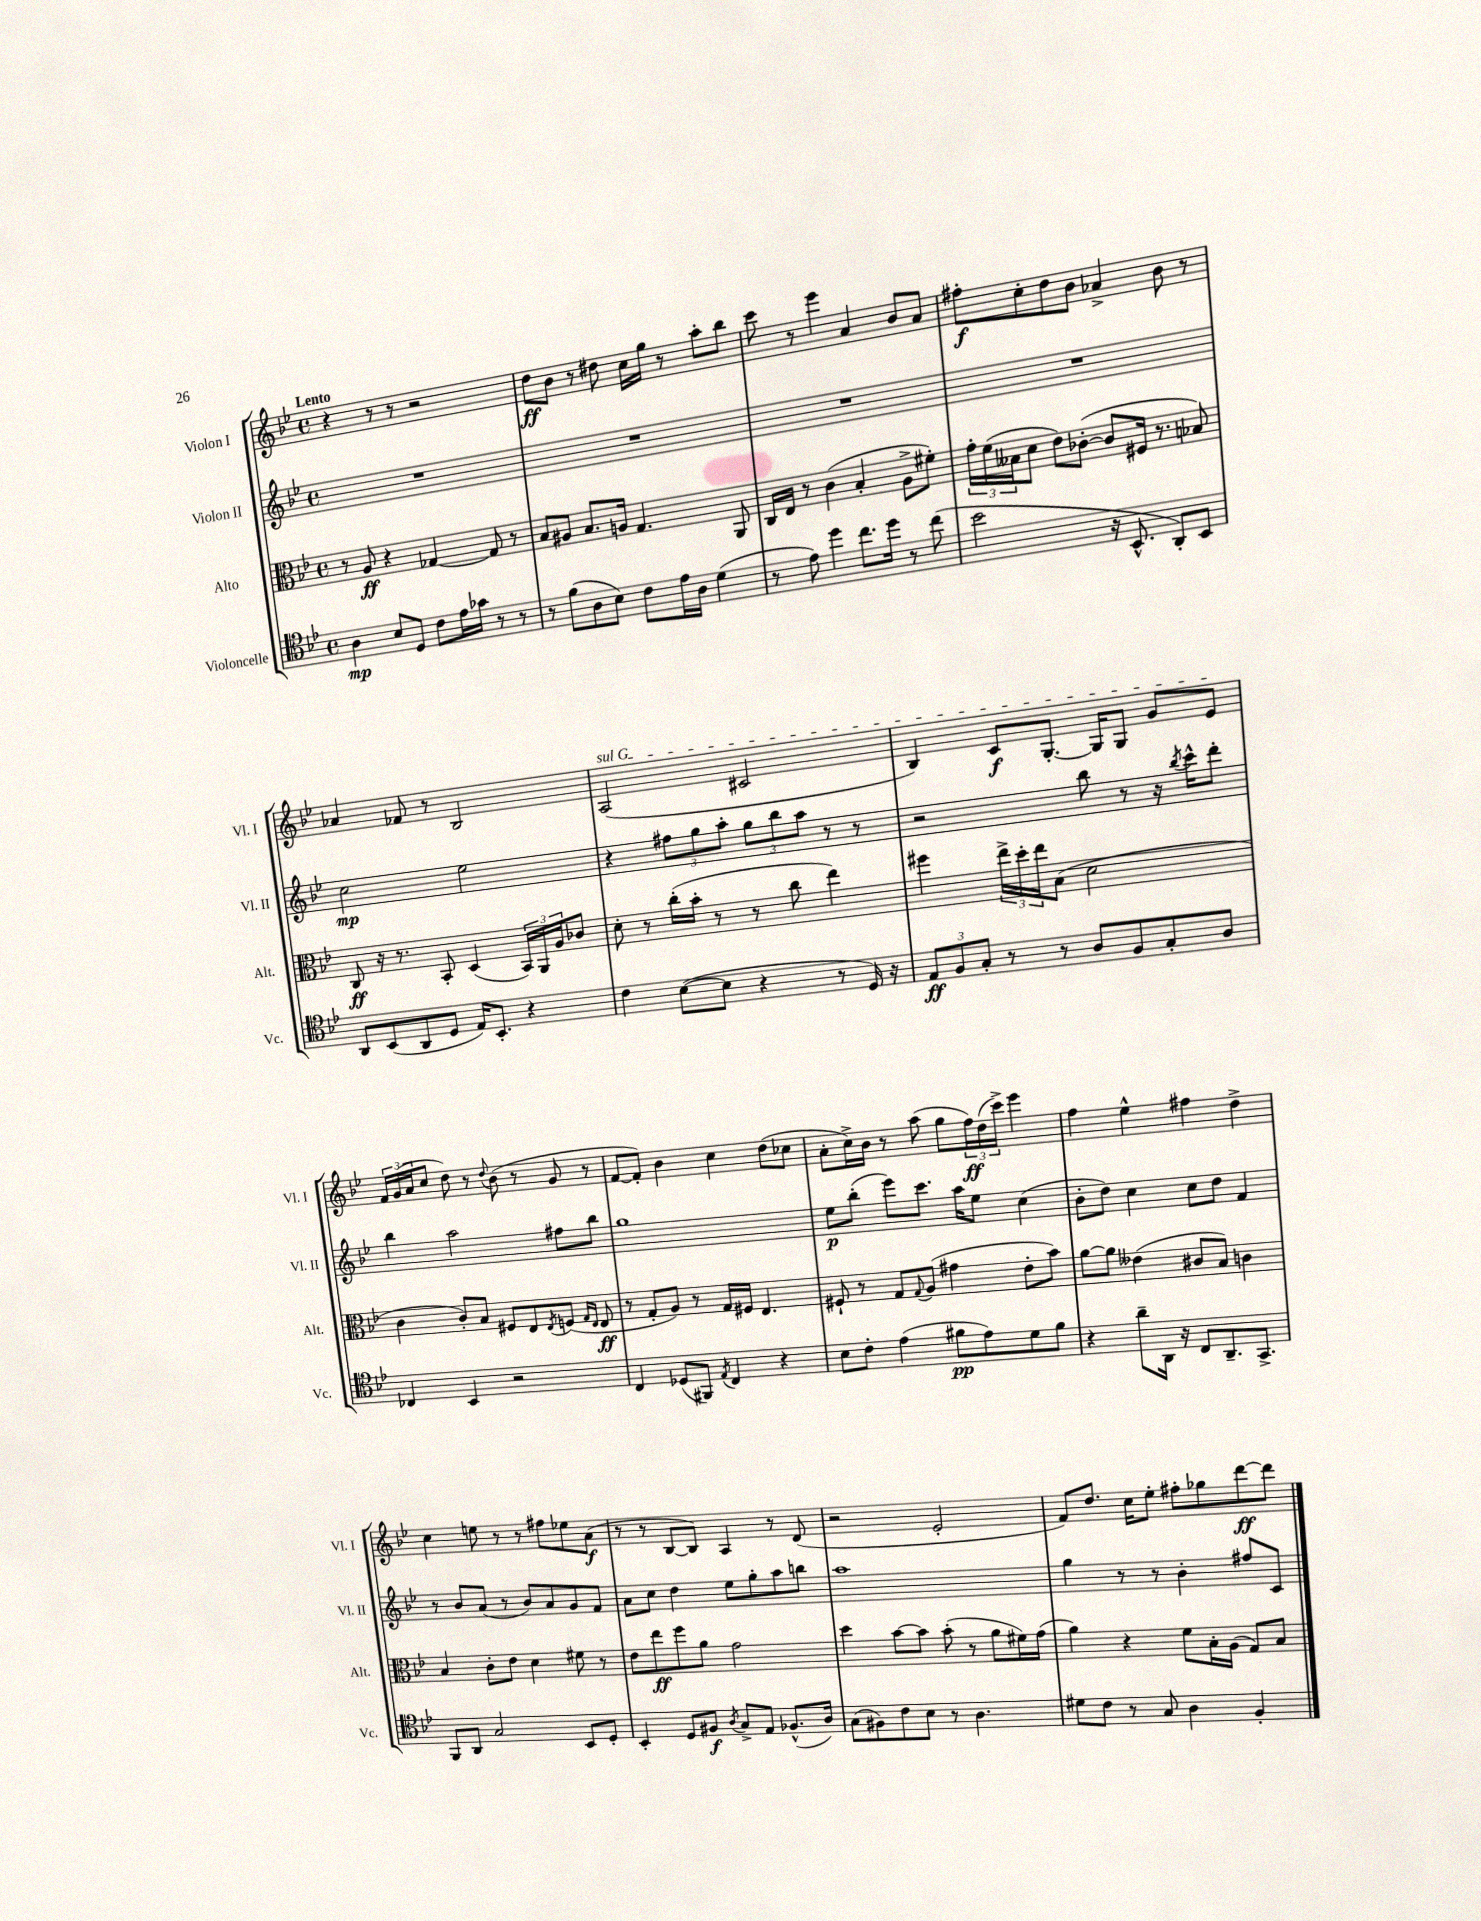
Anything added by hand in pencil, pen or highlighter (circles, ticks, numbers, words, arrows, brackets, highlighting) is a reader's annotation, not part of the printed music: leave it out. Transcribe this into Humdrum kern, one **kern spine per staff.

**kern	**kern	**kern	**kern
*staff4	*staff3	*staff2	*staff1
*clefC4	*clefC3	*clefG2	*clefG2
*k[b-e-]	*k[b-e-]	*k[b-e-]	*k[b-e-]
*M4/4	*M4/4	*M4/4	*M4/4
*met(c)	*met(c)	*met(c)	*met(c)
4A	8r	1r	4r
.	8A	.	.
8B-	4r	.	8r
8D	.	.	8r
8c	[4G-	.	2r
16e-	.	.	.
16g-	.	.	.
8r	8G-]	.	.
8r	8r	.	.
=	=	=	=
8r	8B-	1r	8dd
(8f	8A#	.	8b-
8A	8.B-	.	8r
8B-)	.	.	8dd#
.	16A	.	.
8c	4.G	.	16cc
.	.	.	16gg
16e-	.	.	8r
16A	.	.	.
(4d	.	.	8aa'
.	8AA	.	8bb-
=	=	=	=
8r	16C	1r	8ccc
.	16E-	.	.
8e-)	8r	.	8r
4dd	(4c	.	4eee-
8.cc	4B-'	.	4a
16dd	.	.	.
8r	8A^	.	8b-
(8cc	8f#')	.	8a
=	=	=	=
2b-	24g'	1r	8ff#'
.	(24f	.	.
.	24B--	.	.
.	8d	.	8cc'
.	8e-)	.	8dd
.	([8c-'	.	8b-
16r	8c-]	.	4a-^
8.BB-^^	.	.	.
.	16F#	.	.
.	8.r	.	.
8AA')	.	.	8b-
8BB-	8B-)	.	8r
=	=	=	=
8AA	8C	2cc	4a-
(8BB-	16r	.	.
.	8.r	.	.
8AA	.	.	8f-
8D	8BB-'	.	8r
16E-)	(4D	2ee-	2B-
8.BB-'	.	.	.
4r	24BB-)	.	.
.	24AA	.	.
.	24A	.	.
.	8c-	.	.
=	=	=	=
4c	8d'	4r	(2A
.	8r	.	.
([8B-	(16cc'	12ff#	.
.	16b-'	.	.
.	.	12gg	.
8B-]	8r	.	.
.	.	12aa'	.
4r	8r	12gg	2c#
.	.	12bb-	.
.	8cc	.	.
.	.	12aa	.
8r	4ee-)	8r	.
16D)	.	8r	.
16r	.	.	.
=	=	=	=
12E-	4ff#	2r	4B-)
12F	.	.	.
12G'	.	.	.
8r	24ee-^	.	8c
.	24dd'	.	.
.	24ee-	.	.
8r	(8B-	.	[8.G'
8A	2d	8bb-	.
.	.	.	16G]
8F	.	8r	8G
8G'	.	16r	8g
.	.	8qbb-	.
.	.	16ccc^^	.
8A	.	8ddd'	8e-
=	=	=	=
4C-	4c	4bb-	24f
.	.	.	(24g
.	.	.	24a
.	.	.	8cc
4BB-	8c')	2aa	8dd)
.	8B-	.	8r
.	.	.	8qqdd
2r	8F#	.	(8b-
.	8E-	.	8r
.	8qE-	.	.
.	(8F	8ff#	8g
.	16qqG	.	.
.	16qqE-	.	.
.	8E-	8bb-	8r
=	=	=	=
4C	8r	1gg	[8f
.	8G'	.	8f'])
(8D-	8A)	.	4b-
8FF#)	8r	.	.
8qE-	.	.	.
4C	16G	.	4cc
.	16F#	.	.
.	4.E-	.	.
4r	.	.	(8dd
.	.	.	8cc-
=	=	=	=
8B-	8F#`	8ee-	8a'
8c'	8r	(8bb-'	16cc^)
.	.	.	16b-
(4e-	8G	8eee-)	8r
.	8qqG	.	.
.	(8A	8.ccc	(8aa
8f#	4g#	.	8gg
.	.	16aa	.
8e-)	.	8ee-	24ff)
.	.	.	(24dd
.	.	.	24ccc^)
8d	8e-'	(4cc	4eee-
8f#	8b-)	.	.
=	=	=	=
4r	[8a	8b-'	4ff
.	8a]	8dd)	.
8a~	(4e--	4cc	4ee-^^
16AA	.	.	.
16r	.	.	.
8C	8c#	8cc	4ff#
8.AA~	8B-)	8dd	.
.	4c	4f	4dd^
8.GG^	.	.	.
=	=	=	=
8FF	4B-	8r	4cc
8AA	.	8b-	.
2G	8c'	(8a	8ee
.	8e-	8r	8r
.	4d	8b-)	8r
.	.	8a	8ff#
8BB-	8f#	8g	8ee-
8D'	8r	8f	(8a
=	=	=	=
4BB-'	8e-	8a	8r
.	8ee-	8cc	8r
8D	8ff	4dd	[8B-
8F#	8a	.	8B-])
8qA	.	.	.
8G^	2g	8ee-	4A
8E-	.	8gg'	.
(8.F-^^	.	8aa	8r
.	.	8bb	(8d
16A)	.	.	.
=	=	=	=
(8G	4dd	1aa	2r
8F#)	.	.	.
8c	[8b-	.	.
8B-	8b-]	.	.
8r	(8b-'	.	2e-'
4.A	8r	.	.
.	8a	.	.
.	16f#)	.	.
.	(16g	.	.
=	=	=	=
8d#	4a)	4gg	8f)
8c	.	.	8.dd
8r	4r	8r	.
.	.	.	16cc
8G	.	8r	8ee-'
4A	8f	4b-'	8ff#'
.	16B-'	.	8gg-
.	(16A	.	.
4F'	8G)	8ff#	[8ddd
.	8B-	8c	8ddd]
==	==	==	==
*-	*-	*-	*-
